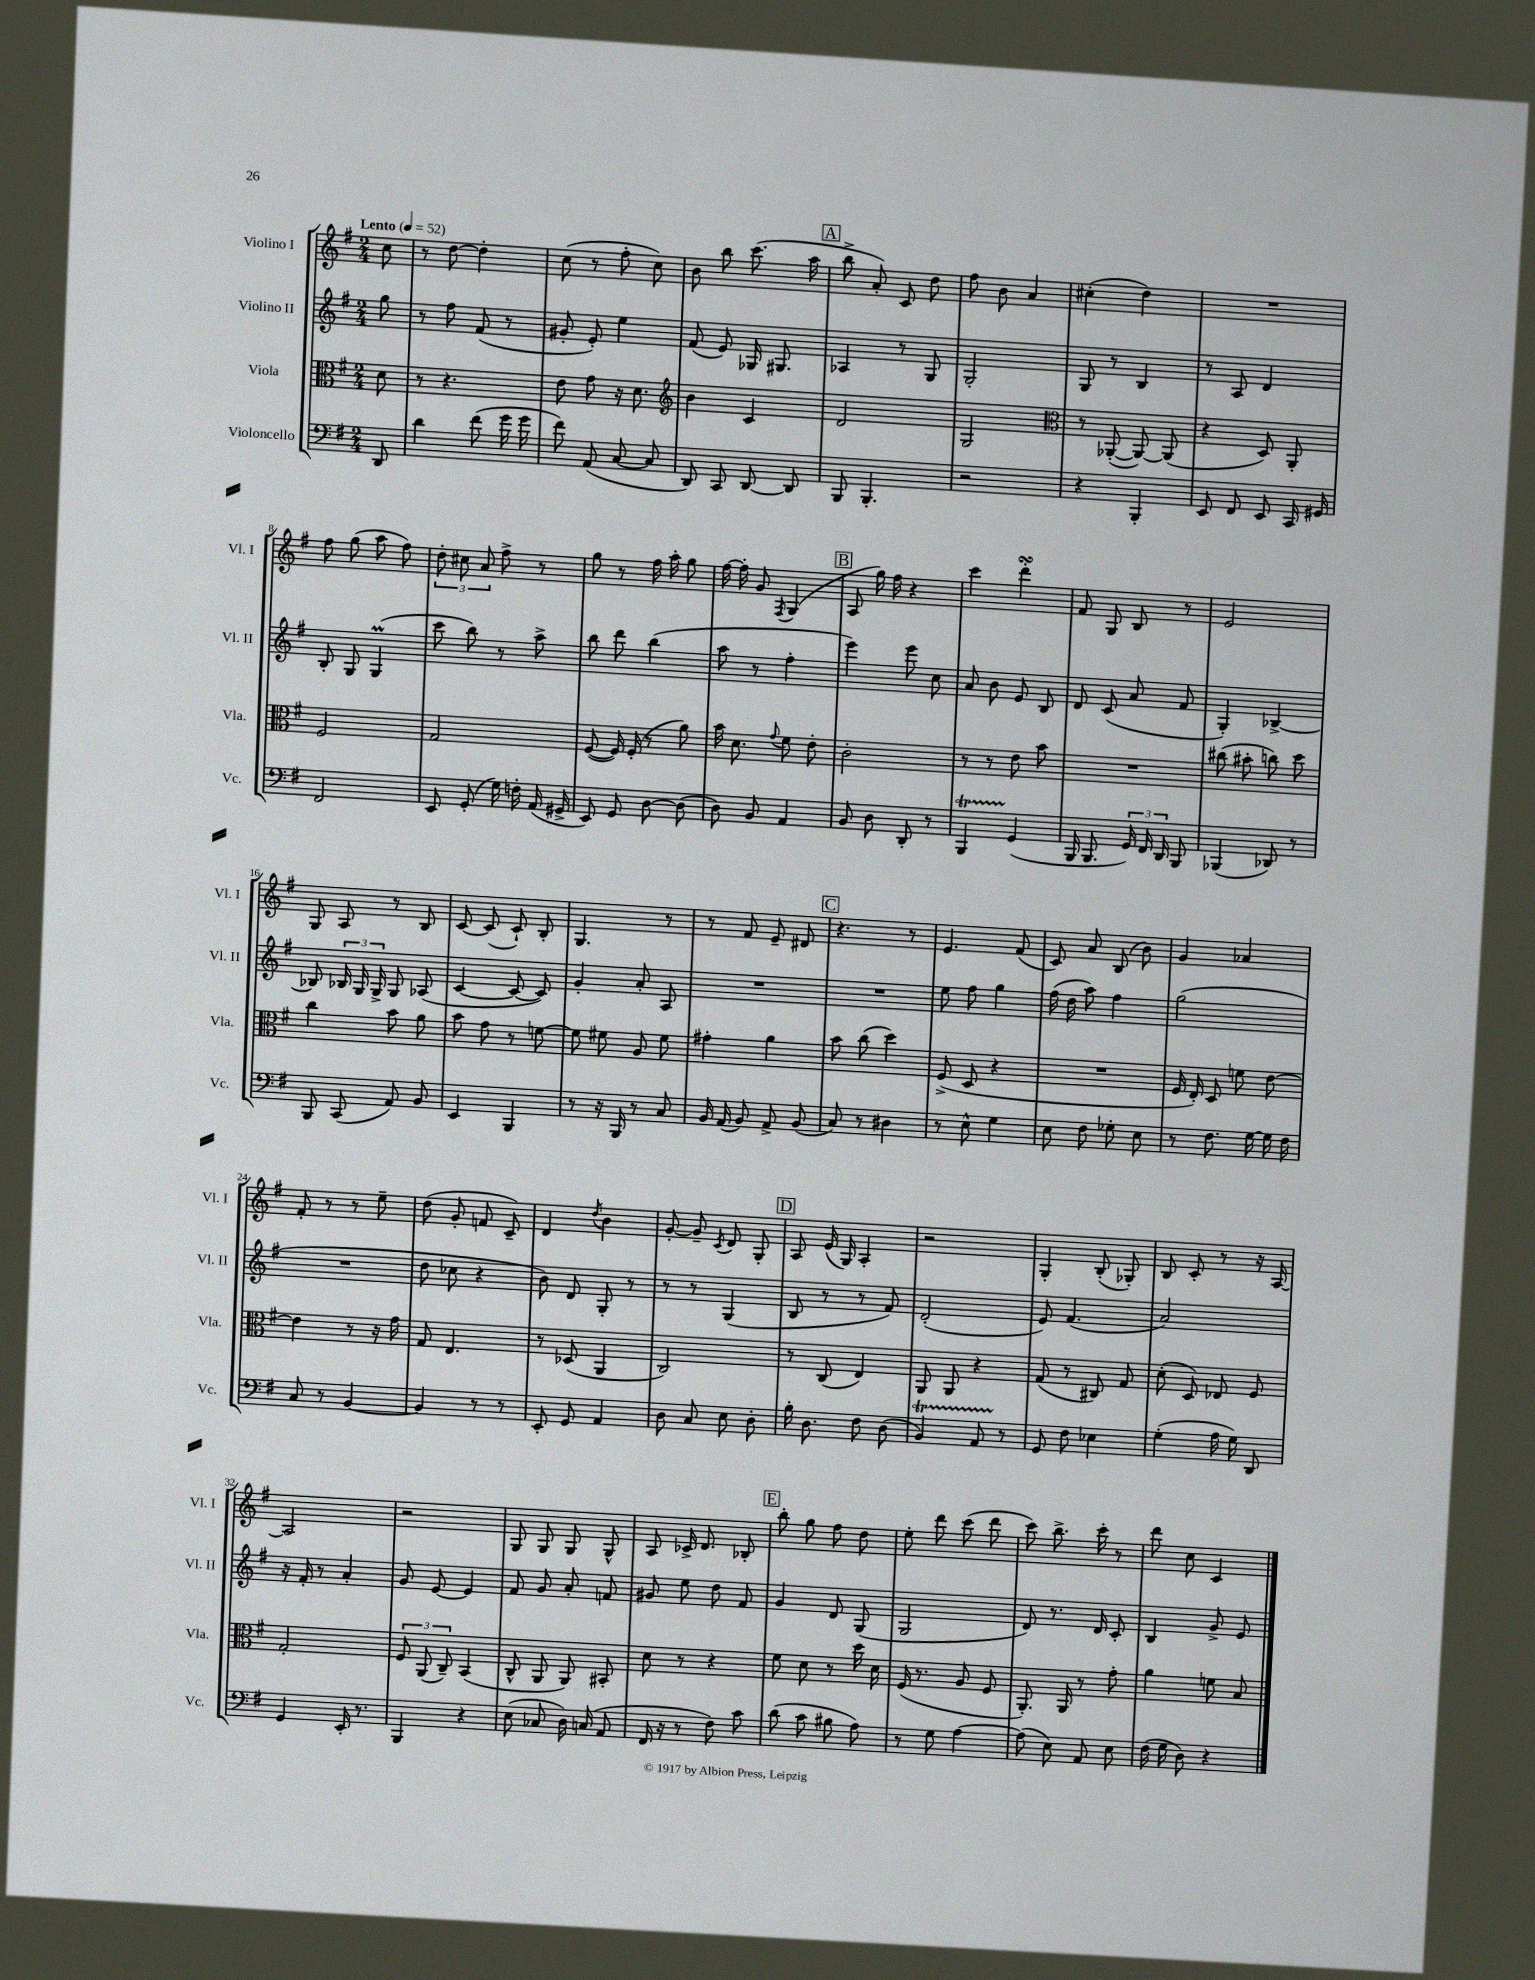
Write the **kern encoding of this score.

**kern	**kern	**kern	**kern
*staff4	*staff3	*staff2	*staff1
*clefF4	*clefC3	*clefG2	*clefG2
*k[f#]	*k[f#]	*k[f#]	*k[f#]
*M2/4	*M2/4	*M2/4	*M2/4
*MM52	*MM52	*MM52	*MM52
8DD/	8d\	8gg\	8cc\
=	=	=	=
4d\	8r	8r	8r
.	4.r	8ff#\	[8dd\
(8f#\	.	(8f#/	4dd'\]
16g\	.	8r	.
16g\	.	.	.
=	=	=	=
8f#\)	8e\	8g#'/	(8cc\
(8AA/	8g\	8e'/)	8r
[8C/	16r	4ee\	8ff#'\
.	8.d\	.	.
8C/]	.	.	8cc\)
=	=	=	=
*	*clefG2	*	*
8DD/)	4b\	(8f#/	8b\
8CC/	.	8e/)	8bb\
[8DD/	4c/	16G-/	(8.ccc\
.	.	8.G#/	.
8DD/]	.	.	.
.	.	.	16aa\
=	=	=	=
8BBB/	2d/	4A-/	8bb^\
4.BBB'/	.	.	8a'/)
.	.	8r	8c/
.	.	8G/	8dd\
=	=	=	=
2r	2G/	2G'/	8ff#\
.	.	.	8b\
.	.	.	4a/
=	=	=	=
*	*clefC3	*	*
4r	8r	8G/	(4cc#'\
.	([8AA-'/	8r	.
4BBB'/	8AA-/_)	4B/	4dd\)
.	(8AA-/]	.	.
=	=	=	=
8EE/	4r	8r	2r
8FF#/	.	8A/	.
8EE/	8D/)	4d/	.
16CC/	8AA'/	.	.
16GG#/	.	.	.
=	=	=	=
2FF#/	2F#/	8B'/	8ff#\
.	.	8G/	(8gg\
.	.	(4G/	8aa\
.	.	.	8ff#\)
=	=	=	=
8EE/	2G/	8ccc\	12dd'\
.	.	.	12cc#\
(8GG'/	.	8bb\)	.
.	.	.	12a/
16G\)	.	8r	8ff#^\
16F'\	.	.	.
(16AA/	.	8aa^\	8r
16GG#^/	.	.	.
=	=	=	=
8EE/)	([8F#/	8bb\	8gg\
8GG/	16F#/])	8ddd\	8r
.	(16F#'/	.	.
[8D\	8r	(4bb\	16ff#\
.	.	.	16aa'\
(8D\]	8a\)	.	8gg\
=	=	=	=
8D\)	16b\	8aa\	[16ff#\
.	8.d\	.	16ff#'\]
8BB/	.	8r	8g/
.	8qqg/	.	8qF#/
4AA/	8f#\	4ff#'\	(4G/
.	8e'\	.	.
=	=	=	=
8BB/	2c'\	4eee\)	8A/
8D\	.	.	16gg\)
.	.	.	16ff#\
8DD'/	.	8eee\	4r
8r	.	8cc\	.
=	=	=	=
4BBB/	8r	8a/	4ccc\
.	8r	8b\	.
(4GG/	8e\	8e/	4ddd'\
.	8b\	8B/	.
=	=	=	=
16BBB/	2r	8d/	8f#/
8.BBB/	.	.	.
.	.	(8c/	8G/
24GG/)	.	8a/	8B/
24FF#/	.	.	.
24DD/	.	.	.
8BBB/	.	8f#/	8r
=	=	=	=
(4BBB-/	(8cc#\	4G'/)	2e/
.	8b#'\	.	.
8DD-/)	8cc\)	[4B-^/	.
8r	8dd\	.	.
=	=	=	=
8BBB/	4cc\	8B-/]	8G/
(8CC/	.	24B-/	8A/
.	.	24G/	.
.	.	24G^/	.
8AA/)	8b\	8G/	8r
8BB/	8a\	(8A-/	8B/
=	=	=	=
4EE/	8b\	[4c/	[8c/
.	8g\	.	(8c/]
4BBB/	8r	8c/_	8c`/)
.	[8f\	8c/])	8B'/
=	=	=	=
8r	8f\]	4g'/	4.G/
16r	8f#\	.	.
16BBB/	.	.	.
8r	8A/	8a'/	.
8C/	8f#\	8A/	8r
=	=	=	=
16BB/	4g#'\	2r	8r
(16AA/	.	.	.
8BB/)	.	.	8f#/
8AA^/	4a\	.	8e~/
(8BB/	.	.	8d#/
=	=	=	=
8C/)	8b\	2r	4.r
8r	(8cc\	.	.
4D#\	4dd\)	.	.
.	.	.	8r
=	=	=	=
8r	(8F#^/	8ee\	4.e/
8E^^\	8D/	8ff#\	.
4G\	4r	4gg\	.
.	.	.	(8f#/
=	=	=	=
8E\	2r	(16ff#\	8c/)
.	.	16dd\	.
8F#\	.	8aa\)	8a/
8G-'\	.	4ff#\	(8B/
8E\	.	.	8b\)
=	=	=	=
8r	16F#/	(2gg\	4g/
.	16E'/)	.	.
8.F#\	8D/	.	.
.	8f\	.	4a-/
[16G\	.	.	.
16G\]	[8e\	.	.
16F#\	.	.	.
=	=	=	=
8C/	4e\]	2r	8f#'/
8r	.	.	8r
[4BB/	8r	.	8r
.	16r	.	8ee~\
.	16g\	.	.
=	=	=	=
4BB/]	8G/	8dd\	(8dd\
.	4.E/	8cc-\	8g'/
8r	.	4r	8f/
8r	.	.	8c~/)
=	=	=	=
8EE'/	8r	8b\)	4d/
8GG/	(8D-/	8d/	.
.	.	.	8qdd/
4AA/	4AA/	8G'/	4b\
.	.	8r	.
=	=	=	=
8D\	2C/)	8r	[8g'/
8C/	.	8r	8g~/]
.	.	.	8qc/
8E\	.	(4G/	8d/
8D'\	.	.	8G'/
=	=	=	=
16B'\	8r	8B/	8A/
8.D\	.	.	.
.	(8C/	8r	(16e/
.	.	.	16G/)
8F#\	4E/)	8r	4A'/
(8D\	.	8f#/)	.
=	=	=	=
4BB/)	8AA/	(2d'/	2r
.	8AA/	.	.
8AA/	4r	.	.
8r	.	.	.
=	=	=	=
8GG/	(8G/	8e/)	4G'/
8F#\	8r	(4.f#/	.
4E-\	8C#/)	.	(8B'/
.	8G/	.	8G-'/)
=	=	=	=
(4G'\	(8d'\	2a/)	8B/
.	8D/)	.	8c'/
16A\	8E-/	.	8r
16G\)	.	.	.
8DD/	8F#/	.	16r
.	.	.	[16A/
=	=	=	=
4GG/	2G'/	16r	2A/]
.	.	16f#'/	.
.	.	8r	.
16EE'/	.	4a'/	.
8.r	.	.	.
=	=	=	=
4BBB/	12F#/	8g/	2r
.	(12AA/	.	.
.	.	[8e/	.
.	12C~/)	.	.
4r	(4BB/	4e/]	.
=	=	=	=
(8E\	8C^^/	8f#/	8G/
8C-/	8AA/	8g/	8G/
16D\)	8AA/)	8a'/	8G/
(16C/	.	.	.
8AA/	8BB#'/	8f/	8G^^/
=	=	=	=
16FF#/	8d\	8g#/	8A/
16r	.	.	.
8r	8r	8ee\	16c-^/
.	.	.	8.d/
8F#\)	4r	8dd\	.
8c\	.	8f#/	8B-'/
=	=	=	=
(8d\	8f#\	4g/	8bb'\
8c\	8d\	.	8gg\
8B#\	8r	8d/	8ff#\
8A\)	16dd\	(8G/	8dd\
.	16d\	.	.
=	=	=	=
8r	(16F#/	2G/	8ee'\
.	8.r	.	.
8G\	.	.	8ddd\
[4A\	8A/	.	(8ccc\
.	8F#/	.	8ddd\
=	=	=	=
(8A\]	8.AA'/)	8d/)	8ccc\)
8E\)	.	8.r	8.bb^\
.	16AA/	.	.
8AA/	8r	.	.
.	.	16d/	16ccc'\
8E\	8g'\	8c'/	8r
=	=	=	=
(16F#\	4a\	4B/	8ddd\
16G\	.	.	.
8D\)	.	.	8cc\
4r	8f\	8g^/	4c/
.	8B/	8e/	.
==	==	==	==
*-	*-	*-	*-
